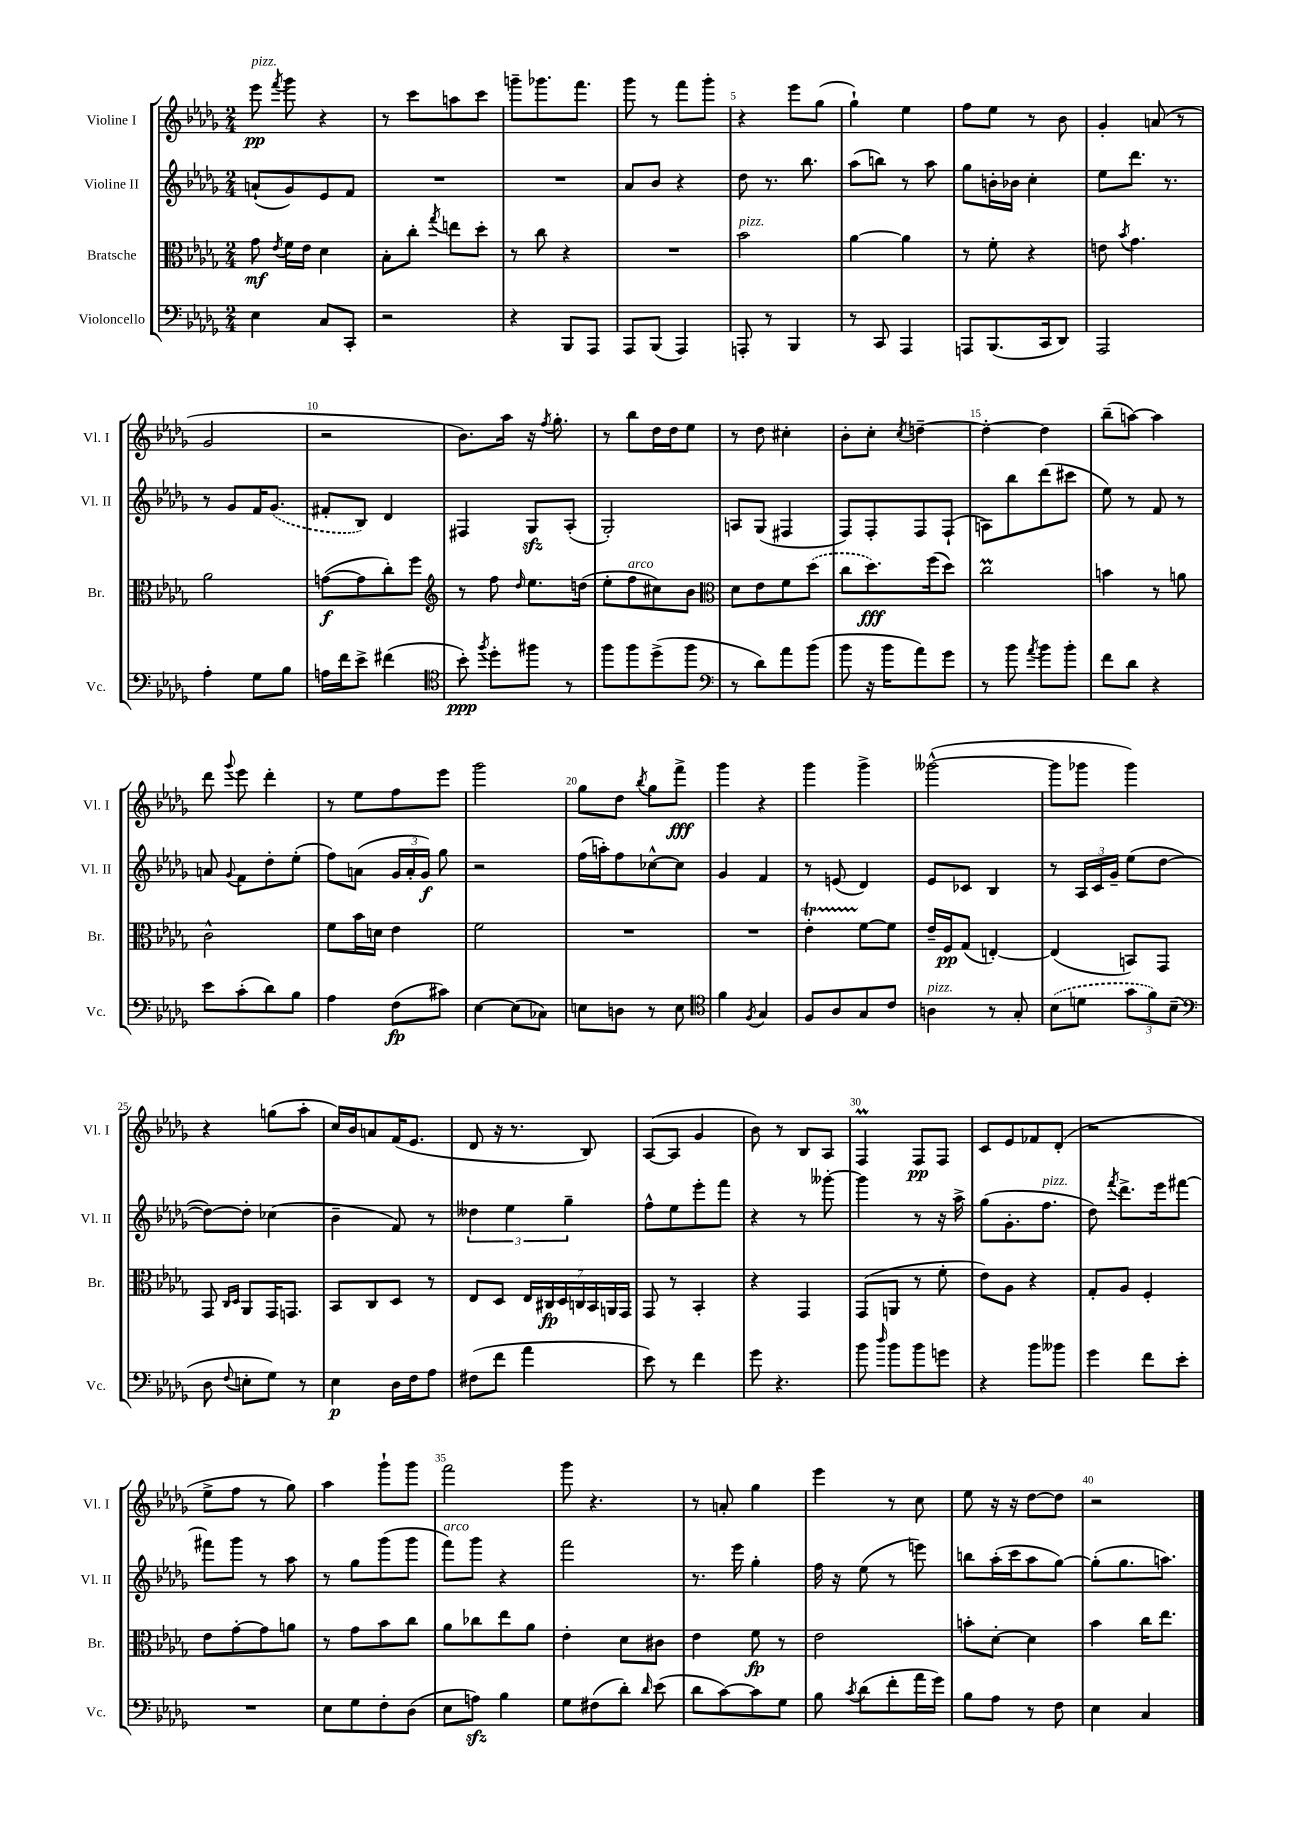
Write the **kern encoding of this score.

**kern	**kern	**kern	**kern
*staff4	*staff3	*staff2	*staff1
*clefF4	*clefC3	*clefG2	*clefG2
*k[b-e-a-d-g-]	*k[b-e-a-d-g-]	*k[b-e-a-d-g-]	*k[b-e-a-d-g-]
*M2/4	*M2/4	*M2/4	*M2/4
4E-\	8g-\	(8a`/L	8eee-\
.	8qe-/	.	8qfff/
.	16f\LL	8g-/)	8ggg-\
.	16e-\JJ	.	.
8C/L	4d-\	8e-/	4r
8CC'/J	.	8f/J	.
=	=	=	=
2r	8B-'\L	2r	8r
.	8cc'\J	.	8ccc\L
.	8qgg-/	.	.
.	8ee\L	.	8aa\
.	8dd-'\J	.	8ccc\J
=	=	=	=
4r	8r	2r	8ggg~\L
.	8cc\	.	8.ggg-\
8BBB-/L	4r	.	.
.	.	.	8.fff\J
8AAA-/J	.	.	.
=	=	=	=
8AAA-/L	2r	8a-/L	8ggg-\
(8BBB-/J	.	8b-/J	8r
4AAA-/)	.	4r	8fff\L
.	.	.	8ggg-'\J
=	=	=	=
8AAA'/	2b-\	8dd-\	4r
8r	.	8.r	.
4BBB-/	.	.	8eee-\L
.	.	8.bb-\	.
.	.	.	(8gg-\J
=	=	=	=
8r	[4a-\	(8aa-\L	4gg-`\)
8CC/	.	8bb\J)	.
4AAA-/	4a-\]	8r	4ee-\
.	.	8aa-\	.
=	=	=	=
8AAA/L	8r	8gg-\L	8ff\L
(8.BBB-/	8f'\	16b'\L	8ee-\J
.	.	16b-\JJ	.
.	4r	4cc'\	8r
16CC/k	.	.	.
8DD-/J)	.	.	8b-\
=	=	=	=
2AAA-/	8e\	8ee-\L	4g-'/
.	8qb-/	.	.
.	4.g-\	8.ddd-\J	.
.	.	.	(8a/
.	.	8.r	.
.	.	.	8r
=	=	=	=
4A-'\	2a-\	8r	2g-/
.	.	8g-/L	.
8G-\L	.	16f/K	.
.	.	(8.g-/J	.
8B-\J	.	.	.
=	=	=	=
16A\LL	([8g\L	8f#'/L	2r
16f\J	.	.	.
8e-^\J	8g\]	8B-/J)	.
(4f#\	8cc'\)	4d-/	.
.	8ff\J	.	.
=	=	=	=
*clefC4	*clefG2	*	*
8b-'\)	8r	4F#/	8.b-\L)
8qff/	.	.	.
8dd-'\L	8ff\	.	.
.	.	.	16aa-\Jk
.	16qqdd-/	.	.
8ff#\J	8.ee-\L	8G-/L	16r
.	.	.	8qff/
.	.	.	8.gg-'\
8r	.	(8A-'/J	.
.	(16dd\Jk	.	.
=	=	=	=
8ff\L	8ee-'\L	2G-'/)	8r
8ff\	8ff\	.	8bb-\L
(8dd-^\	8cc#\)	.	16dd-\L
.	.	.	16dd-\J
8ff\J	8b-\J	.	8ee-\J
=	=	=	=
*clefF4	*clefC3	*	*
8r	8d-\L	8A/L	8r
8d-\L)	8e-\	(8G-/J	8dd-\
8a-\	8f\	4F#/	4cc#'\
(8b-\J	(8dd-\J	.	.
=	=	=	=
8b-\	8cc\L	8F/L)	8b-'\L
16r	8.dd-\)	8F'/	8cc'\J
16b-\LK	.	.	.
.	.	.	8qcc/
8a-\)	.	8F/	[4dd~\
.	(16ff\k	.	.
8g-\J	8dd-\J)	(8F`/J	.
=	=	=	=
8r	2cc\	8A\L)	4dd'\_
8b-\	.	8bb-\	.
8qa-/	.	.	.
8b-\L	.	(8ddd-\	4dd\]
8b-'\J	.	8ccc#\J	.
=	=	=	=
8f\L	4b\	8ee-\)	(8bb-~\L
8d-\J	.	8r	[8aa\J)
4r	8r	8f/	4aa\]
.	8a\	8r	.
=	=	=	=
8e-\L	2c^^\	8a/	8ddd-\
.	.	8qqg-/	8qqggg-/
(8c'\	.	8f\L	8eee-\
8d-\)	.	8dd-'\	4ddd-'\
8B-\J	.	(8ee-'\J	.
=	=	=	=
4A-\	8f\L	8ff\L)	8r
.	16b-\L	(8a\J	8ee-\L
.	16d\JJ	.	.
(8F\L	4e-\	24g-/LL	8ff\
.	.	24a'/	.
.	.	24g-/JJ)	.
8c#\J)	.	8gg-\	8eee-\J
=	=	=	=
[4E-\	2f\	2r	2ggg-\
(8E-\]L	.	.	.
8C-\J)	.	.	.
=	=	=	=
8E\L	2r	(16ff\LL	8gg-\L
.	.	16aa'\J)	.
8D\J	.	8ff\	8dd-\J
.	.	.	8qbb-/
8r	.	[8cc-^^\	8gg-\L
8E\	.	8cc-\]J	8fff^\J
=	=	=	=
*clefC4	*	*	*
4f\	2r	4g-/	4ggg-\
8qF/	.	.	.
4G-/	.	4f/	4r
=	=	=	=
8F/L	4e-'\	8r	4ggg-\
8A-/	.	(8e/	.
8G-/	[8f\L	4d-/)	4ggg-^\
8c/J	8f\]J	.	.
=	=	=	=
4A\	16e-~/LL	8e-/L	([2ggg--^^\
.	16F/J	.	.
.	(8G-/J	8c-/J	.
8r	[4E'/)	4B-/	.
8G-'/	.	.	.
=	=	=	=
(8B-\L	(4E/]	8r	8ggg--\]L
8d\J	.	24A-/LL	8ggg-\J
.	.	24c/	.
.	.	24g-~/JJ	.
12g-\L	8BB/L)	(8ee-\L	4ggg-\)
12f\)	.	.	.
.	8GG-/J	[8dd-\J	.
(12B-~\J	.	.	.
=	=	=	=
*clefF4	*	*	*
8D-\	8GG-/	8dd-\_L)	4r
.	16qqC/LL	.	.
8qqF/	16qqD-/JJ	.	.
8E'\L	8AA-/L	8dd-'\]J	.
8G-\J)	16GG-/K	(4cc-\	(8gg\L
.	8.GG/J	.	.
8r	.	.	8aa-'\J
=	=	=	=
4E-\	8BB-/L	4b-~\	16cc/LL)
.	.	.	16b-/J
.	8C/	.	8a/
16D-\LL	8D-/J	8f/)	(16f/K
16F\J	.	.	8.e-/J
8A-\J	8r	8r	.
=	=	=	=
(8F#\L	8E-/L	6dd--\	8d-/
8f\J	8D-/J	.	16r
.	.	6ee-\	.
.	.	.	8.r
4a-\	28E-/LL	.	.
.	28C#/	.	.
.	28D-/	.	.
.	.	6gg-~\	.
.	28C/	.	.
.	.	.	8B-/)
.	28BB-/	.	.
.	28AA/	.	.
.	28GG-/JJ	.	.
=	=	=	=
8e-\)	8GG-/	8ff^^\L	([8A-/L
8r	8r	8ee-\	8A-/]J
4f\	4BB-'/	8eee-'\	4g-/
.	.	8fff\J	.
=	=	=	=
8g-\	4r	4r	8b-\)
4.r	.	.	8r
.	4GG-/	8r	8B-/L
.	.	[8ggg--'\	8A-/J
=	=	=	=
8b-\	(8GG-/L	4ggg--\]	4F/
16qqdd-/	.	.	.
8b-\L	8AA/J	.	.
8b-\	8r	8r	8F/L
8g\J	8f'\	16r	8F/J
.	.	16aa-^\	.
=	=	=	=
4r	8e-\L)	(8gg-\L	8c/L
.	8A-\J	8.g-'\	8e-/
8b-\L	4r	.	8f-/
.	.	8.ff\J	.
8b--\J	.	.	(8d-'/J
=	=	=	=
4g-\	8G-'/L	8dd-\)	2r
.	.	8qfff/	.
.	8A-/J	8.ddd-^\L	.
8f\L	4F'/	.	.
.	.	16eee-\k	.
8e-'\J	.	[8fff#\J	.
=	=	=	=
2r	8e-\L	8fff#\]L	8ee-^\L
.	[8g-'\	8ggg-\J	8ff\J
.	8g-\]	8r	8r
.	8a\J	8aa-\	8gg-\)
=	=	=	=
8E-\L	8r	8r	4aa-\
8G-\	8g-\L	8gg-\L	.
8F'\	8b-\	(8ggg-\	8ggg-`\L
(8D-\J	8cc\J	8ggg-\J	8ggg-\J
=	=	=	=
8E-\L	8a-\L	8fff\L)	2fff\
8A\J)	8cc-\	8ggg-\J	.
4B-\	8ee-\	4r	.
.	8a-\J	.	.
=	=	=	=
8G-\L	4e-'\	2fff\	8ggg-\
(8F#\	.	.	4.r
8d-'\J)	8d-\L	.	.
16qqd-/	.	.	.
(8e-\	8c#\J	.	.
=	=	=	=
8d-\L	4e-\	8.r	8r
[8c\)	.	.	8a'/
.	.	16eee-\	.
8c\]	8f\	4gg-'\	4gg-\
8G-\J	8r	.	.
=	=	=	=
8B-\	2e-\	16ff\	4eee-\
.	.	16r	.
8qc/	.	.	.
(8d-\L	.	(8ee-\	.
8f'\	.	8r	8r
16a-\L	.	8eee\)	8cc\
16g-\JJ)	.	.	.
=	=	=	=
8B-\L	8b'\L	8bb\L	8ee-\
8A-\J	[8d-'\J	(16aa-'\L	16r
.	.	16ccc\J	16r
8r	4d-\]	8aa-\	[8dd-\L
8F\	.	[8gg-\J)	8dd-\]J
=	=	=	=
4E-\	4b-\	(8gg-'\]L	2r
.	.	8.gg-\	.
4C/	16cc\LK	.	.
.	8.ee-\J	8.aa\J)	.
==	==	==	==
*-	*-	*-	*-
